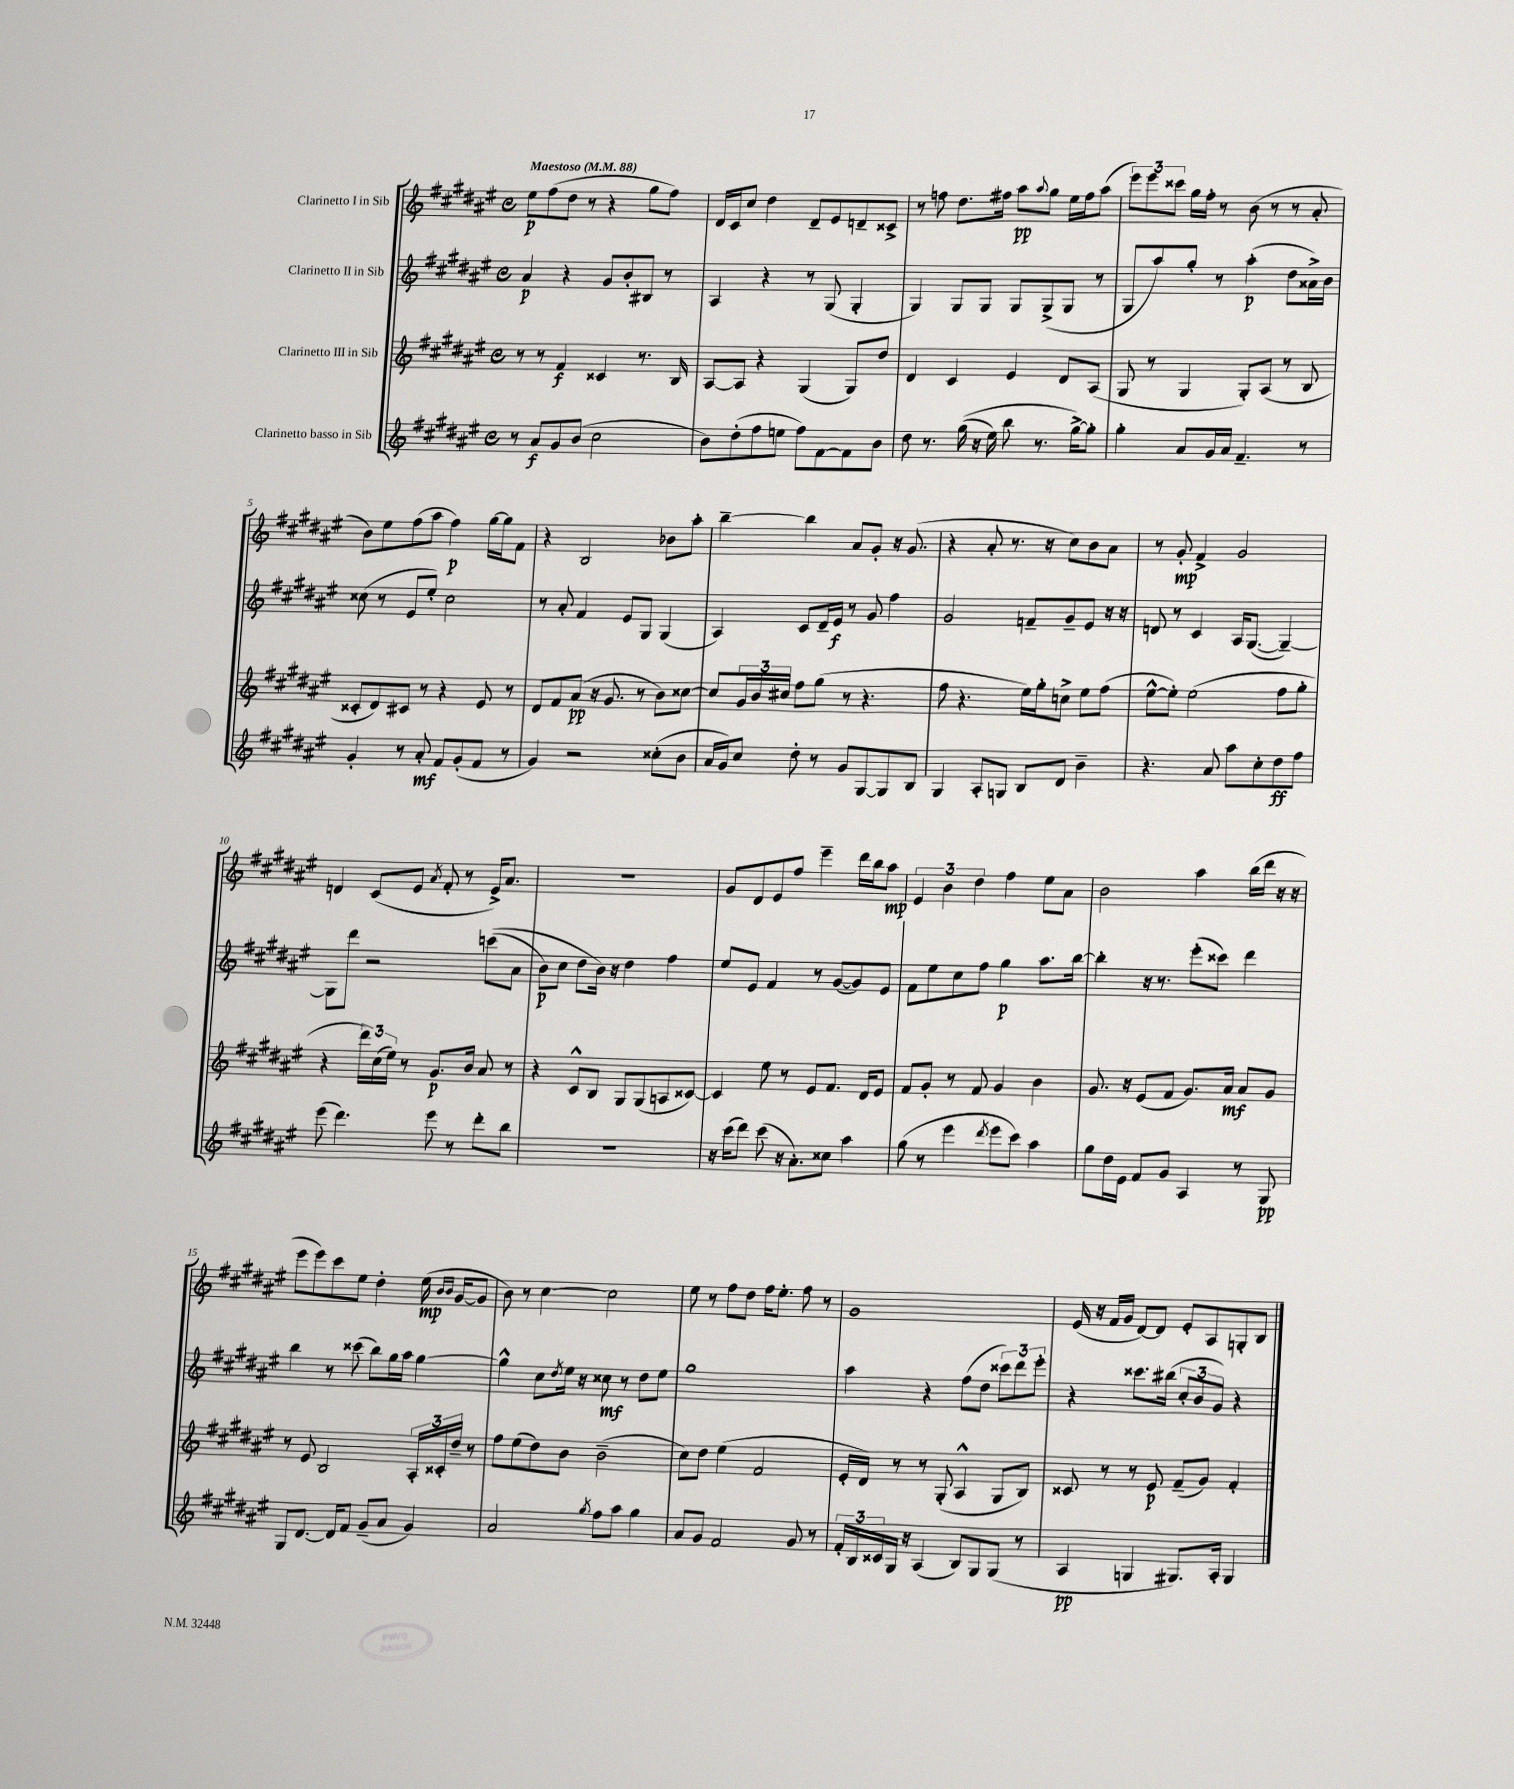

**kern	**kern	**kern	**kern
*staff4	*staff3	*staff2	*staff1
*clefG2	*clefG2	*clefG2	*clefG2
*k[f#c#g#d#a#e#]	*k[f#c#g#d#a#e#]	*k[f#c#g#d#a#e#]	*k[f#c#g#d#a#e#]
*M4/4	*M4/4	*M4/4	*M4/4
*met(c)	*met(c)	*met(c)	*met(c)
*MM88	*MM88	*MM88	*MM88
8r	8r	4a#	8ee#
8a#	8r	.	(8ff#
8g#	4f#	4r	8dd#
(8b	.	.	8r
2cc#	4c##	8g#	4r
.	.	8b'	.
.	8.r	8B#	8gg#
.	.	8r	8ff#)
.	16B	.	.
=	=	=	=
8b)	[8A#	4A#	16d#
.	.	.	16c#
(8dd#'	8A#]	.	8cc#
8ff#	4r	4r	4dd#
8ee	.	.	.
8ff#)	(4G#	8r	8d#~
[8f#	.	(8G#	8e#
8f#]	8G#)	4G#'	8d~
8b	8dd#	.	8c##^
=	=	=	=
8dd#	4d#	4G#)	8r
8.r	.	.	8ff
.	4c#	8G#	8.dd#
&((16gg#	.	.	.
16r	.	8G#	.
16ee#)	.	.	16ff#
8bb	4e#	8G#	8aa#
.	.	.	8qqaa#
8.r	.	(8G#^	8gg#
.	8d#	8G#	16ee#
[16gg#^&)	.	.	16ff#
8gg#']	(8A#	8r	(8aa#
=	=	=	=
4gg#'	8G#	8G#	12eee#)
.	.	.	12eee#
.	8r	8aa#)	.
.	.	.	12ccc##
8a#	4G#	8gg#'	16gg#
.	.	.	16ff#'
16g#	.	8r	8r
16a#	.	.	.
4.f#~	8G#')	(4aa#'	(8b
.	(8A#	.	8r
.	8r	8dd#	8r
8r	8B	16a##^)	8a#'
.	.	16b	.
=	=	=	=
4g#'	8c##'	(8cc##	8b)
.	8d#)	8r	8ee#
8r	8c#	8e#	(8ff#
8a#'	8r	8ee#')	8aa#
8f#	4r	2cc##	4ff#)
(8g#'	.	.	.
8f#	8e#	.	[16gg#
.	.	.	16gg#]
8r	8r	.	8f#
=	=	=	=
4g#)	8d#	8r	4r
.	8f#	8a#'	.
2r	(8a#	4f#	2B
.	16r	.	.
.	8.g#	.	.
.	.	8e#	.
.	8r	8G#	.
(8cc##'	8b)	(4G#	8b-
8b	[8cc##	.	8aa#'
=	=	=	=
16a#	8cc##]	4A#)	[4bb~
16g#)	.	.	.
8cc#	24g#	.	.
.	24b	.	.
.	24cc#	.	.
8dd#'	8ff#	8c#	4bb]
8r	(8gg#	16d#~	.
.	.	16e#	.
8g#	8r	8r	8a#
[8G#	4.r	8g#	8g#'
8G#]	.	4ff#	16r
.	.	.	(8.g#
8B	.	.	.
=	=	=	=
4G#	8ff#	2g#	4r
.	4.r	.	.
8A#'	.	.	8a#'
8G	.	.	8.r
8B	16ee#)	8f~	.
.	16gg#'	.	16r
8d#	8cc^	8g#~	8cc#)
4b~	8ee#	8e#	8b
.	(8ff#	16r	8a#
.	.	16r	.
=	=	=	=
4.r	[8ee#^^	8d	8r
.	8ee#'])	8r	8g#'
.	(2ee#	4c#	4f#^
8a#	.	.	.
8aa#	.	16A#	2g#
.	.	([8.G#	.
8cc#'	.	.	.
8dd#	8ff#	4G#~_)	.
8ff#	8gg#'	.	.
=	=	=	=
(8eee#	4r	8G#]	4d
4.ddd#)	.	8ddd#	.
.	24ddd#)	2r	(8c#
.	(24cc#	.	.
.	24ee#)	.	.
.	8r	.	8e#
.	.	.	8qa#
8eee#	8.g#	.	8f#'
8r	.	.	8r
.	16b	.	.
8ddd#'	8a#	&((8ccc	16e#^)
.	.	.	8.a#
8bb	8r	8a#	.
=	=	=	=
1r	4r	8b)	1r
.	.	8cc#	.
.	8c#^^	8dd#	.
.	8B	16b&)	.
.	.	16r	.
.	8G#	4dd#	.
.	(8G#	.	.
.	8A	4ff#	.
.	[8c##)	.	.
=	=	=	=
16r	4c##]	8ee#	8g#
(16ccc#	.	.	.
8ddd#)	.	8e#	8d#
(8ccc#	8ee#	4f#	8e#
16r	8r	.	8ff#
8.a#')	.	.	.
.	8e#	8r	4eee#~
8cc##	8.f#	([8g#	.
4aa#	.	8g#])	16ddd#
.	16d#	.	16bb
.	8e#	8e#	8aa#
=	=	=	=
(8gg#	8f#	8f#	6e#
8r	8g#'	8ee#	.
.	.	.	6b
4eee#	8r	8cc#	.
.	.	.	6dd#
.	8f#	8ff#	.
8qddd#	.	.	.
8eee#	4g#	4gg#	4ff#
8ccc#)	.	.	.
4aa#	4b	8.aa#	8ee#
.	.	.	8a#
.	.	[16bb	.
=	=	=	=
8gg#	8.g#	4bb']	2b
16dd#	.	.	.
16e#	16r	.	.
8f#	(8e#	16r	.
.	.	8.r	.
8g#	8f#	.	.
4A#	8.g#)	(8eee#'	4aa#
.	.	8ccc##)	.
.	16a#	.	.
8r	8a#	4ddd#	(16bb
.	.	.	16ddd#
8G#	8g#	.	16r
.	.	.	16r
=	=	=	=
8G#	8r	4bb	8eee#
[8.d#	8e#	.	8eee#)
.	2B	8r	8ccc#
16d#]	.	.	.
8f#	.	(8ccc##	8ee#
(8g#~	.	8bb)	4dd#'
8a#	.	16gg#	.
.	.	16aa#	.
4g#)	24A#'	[4gg#	(16ee#
.	24c##'	.	.
.	.	.	16qqb
.	.	.	16qqb
.	.	.	[16g#
.	24dd#~	.	.
.	8r	.	8g#]
=	=	=	=
2a#	8ff#	4gg#^^]	8b)
.	(8ee#	.	8r
.	8dd#)	8cc#	[4cc#
.	.	8qdd#	.
.	8b	16ee#	.
.	.	16r	.
8qgg#	.	.	.
8ff#	(2b~	8cc##	2cc#]
8aa#	.	8r	.
4gg#	.	8dd#	.
.	.	8ee#	.
=	=	=	=
8a#	8cc#)	1gg#	8ee#
8g#	8dd#	.	8r
2f#	(4ee#	.	8ff#
.	.	.	8dd#
.	2f#	.	16ff#
.	.	.	8.ee#'
8g#	.	.	8ff#
8r	.	.	8r
=	=	=	=
24f#'	16e#'	4aa#	1g#
24B	.	.	.
.	16d#)	.	.
24c##	.	.	.
16G#	8r	.	.
16r	.	.	.
(4A#	8r	4r	.
.	(8G#'	.	.
8B)	4A#^^	(8ff#	.
8G#	.	8dd#	.
(8G#	8G#	12ccc##)	.
.	.	12ddd#	.
8r	8B)	.	.
.	.	12eee#'	.
=	=	=	=
4A#	8c##	4r	(16e#
.	.	.	16r
.	8r	.	16f#
.	.	.	16g#
4G	8r	8.ccc##	[8d#)
.	8e#	.	8d#]
.	.	(16bb#	.
8.G#)	(8f#~	12cc#'	8e#'
.	.	12b	.
.	8g#)	.	8A#
.	.	12g#)	.
16A#'	.	.	.
4G#	4f#'	4r	8G'
.	.	.	8B
==	==	==	==
*-	*-	*-	*-
